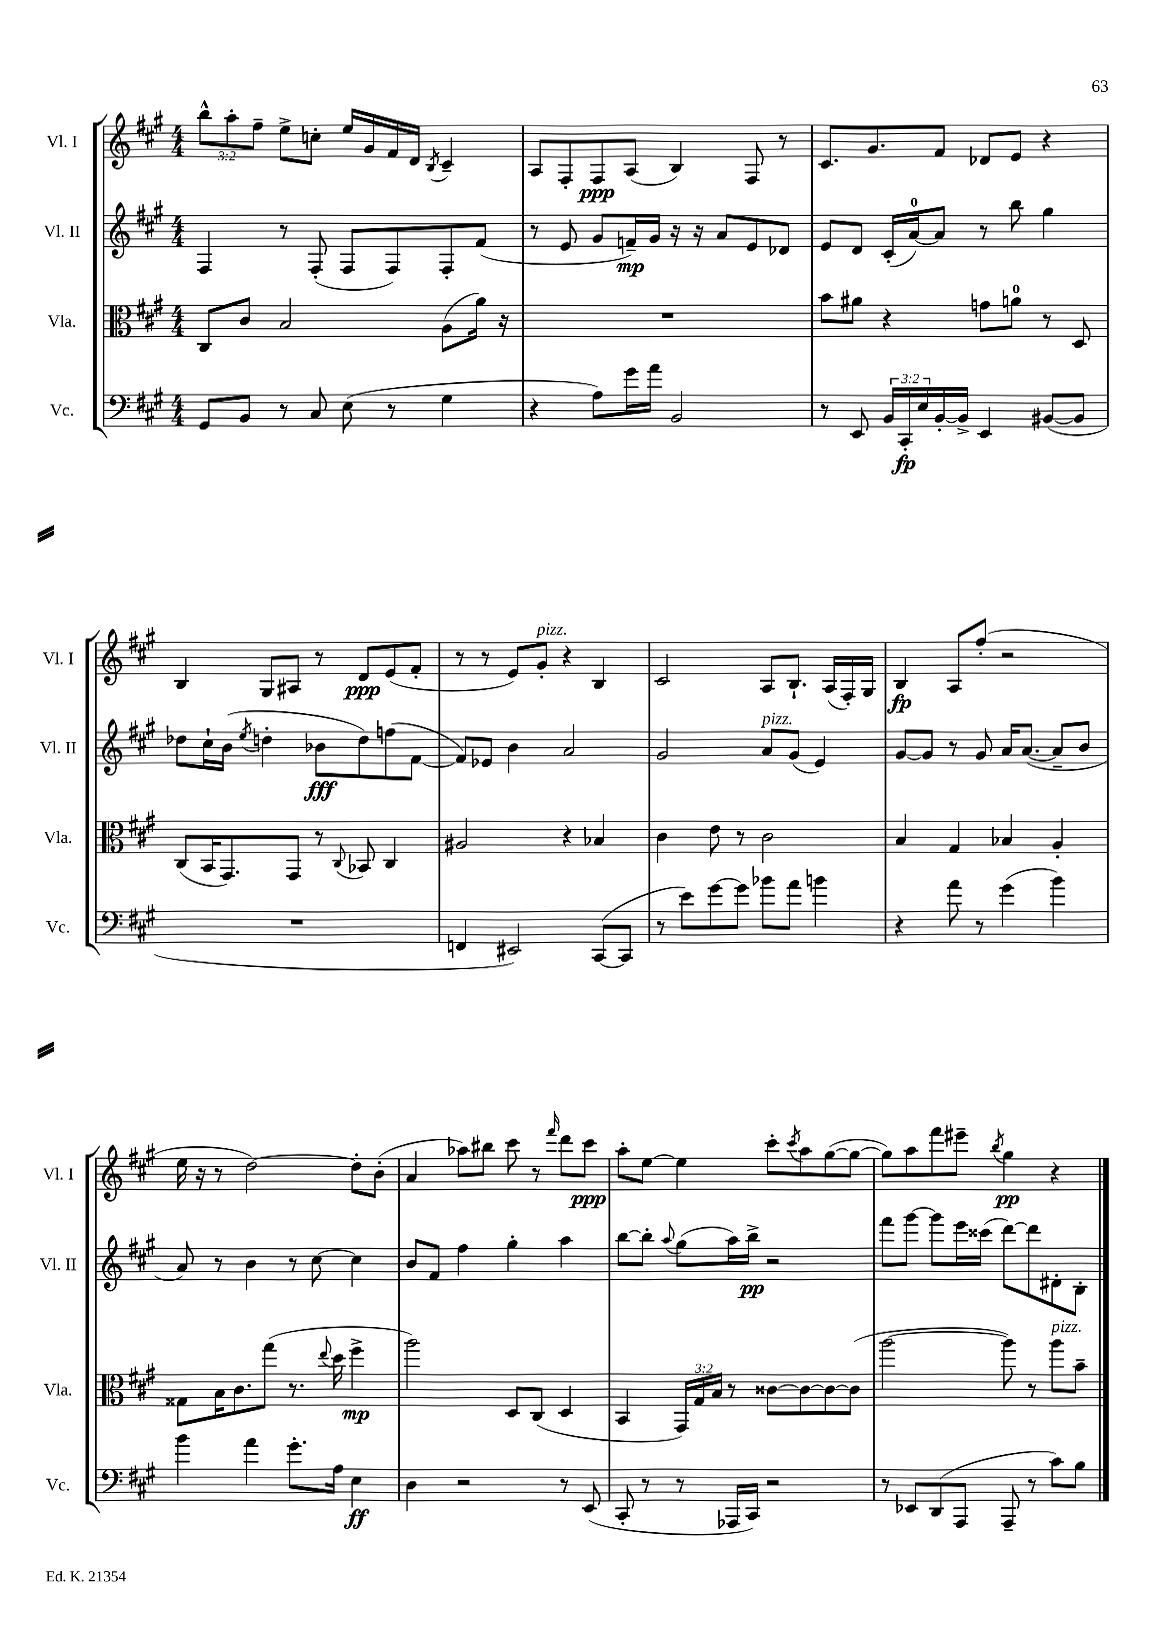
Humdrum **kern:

**kern	**kern	**kern	**kern
*staff4	*staff3	*staff2	*staff1
*clefF4	*clefC3	*clefG2	*clefG2
*k[f#c#g#]	*k[f#c#g#]	*k[f#c#g#]	*k[f#c#g#]
*M4/4	*M4/4	*M4/4	*M4/4
8GG#	8C#	4F#	12bb^^
.	.	.	12aa'
8BB	8c#	.	.
.	.	.	12ff#~
8r	2B	8r	8ee^
8C#	.	(8F#'	8cc'
(8E	.	8F#	16ee
.	.	.	16g#
8r	.	8F#)	16f#
.	.	.	16d
.	.	.	8qB
4G#	(8A	8F#'	4c#~
.	16a)	(8f#	.
.	16r	.	.
=	=	=	=
4r	1r	8r	8A
.	.	8e	8F#'
8A)	.	8g#	8F#
16g#	.	16f~)	(8A
16a	.	16g#	.
2BB	.	16r	4B)
.	.	16r	.
.	.	8a	.
.	.	8e	8F#
.	.	8d-	8r
=	=	=	=
8r	8b	8e	8.c#
8EE	8a#	8d	.
.	.	.	8.g#
24BB	4r	(16c#'	.
24CC#'	.	.	.
.	.	[16a)	.
24E	.	.	.
[16BB'	.	8a]	8f#
16BB^]	.	.	.
4EE	8g	8r	8d-
.	8a	8bb	8e
([8BB#	8r	4gg#	4r
8BB#]	8D	.	.
=	=	=	=
1r	(8C#	8dd-	4B
.	16BB	16cc#`	.
.	8.GG#)	(16b	.
.	.	8qee	.
.	.	4dd'	8G#
.	8GG#	.	8A#
.	8r	8b-	8r
.	8qqC#	.	.
.	8BB-	8dd)	8d
.	4C#	(8ff	(8e
.	.	[8f#	8f#'
=	=	=	=
4FF	2A#	8f#])	8r
.	.	8e-	8r
2EE#)	.	4b	8e)
.	.	.	8g#'
.	4r	2a	4r
([8CC#	4B-	.	4B
8CC#]	.	.	.
=	=	=	=
8r	4c#	2g#	2c#
8e)	.	.	.
[8g#	8e	.	.
8g#]	8r	.	.
8b-	2c#	8a	8A
8a	.	(8g#	8.B`
4b	.	4e)	.
.	.	.	(16A
.	.	.	16F#')
.	.	.	16G#
=	=	=	=
4r	4B	[8g#	4B
.	.	8g#]	.
8a	4G#	8r	8A
8r	.	8g#	(8ff#'
(4g#	4B-	16a	2r
.	.	([8.a	.
4b)	4A'	8a~]	.
.	.	8b	.
=	=	=	=
4b	8G##	8a)	16ee
.	.	.	16r
.	16B	8r	8r
.	8.c#	.	.
4a	.	4b	[2dd)
.	(8gg#	.	.
8.g#'	8.r	8r	.
.	.	[8cc#	.
.	8qqee	.	.
16A	16dd	.	.
4E	4ff#^	4cc#]	8dd']
.	.	.	(8b'
=	=	=	=
4D	2aa)	8b	4a
.	.	8f#	.
2r	.	4ff#	8aa-)
.	.	.	8bb#
.	8D	4gg#'	8ccc#
.	(8C#	.	8r
.	.	.	16qqfff#
8r	4D	4aa	8ddd
(8EE	.	.	8ccc#
=	=	=	=
8CC#'	4BB	[8bb	8aa'
8r	.	8bb']	[8ee
.	.	8qqaa	.
8r	24GG#)	(8gg#	4ee]
.	24G#	.	.
.	24B	.	.
16AAA-	8r	16aa)	.
16CC#)	.	16bb^	.
2r	[8c##	2r	8ccc#'
.	.	.	8qccc#
.	8c##_	.	8aa
.	8c##_	.	([8gg#
.	(8c##]	.	8gg#_
=	=	=	=
8r	[2aa	8fff#	8gg#])
8EE-	.	[8ggg#	8aa
(8DD	.	8ggg#]	8fff#
8AAA	.	16eee	8eee#~
.	.	(16ccc##	.
.	.	.	8qbb
8AAA~	8aa])	[8ddd)	4gg#
8r	8r	8ddd]	.
8c#)	8aa	8d#'	4r
8B	8b~	8B'	.
==	==	==	==
*-	*-	*-	*-
